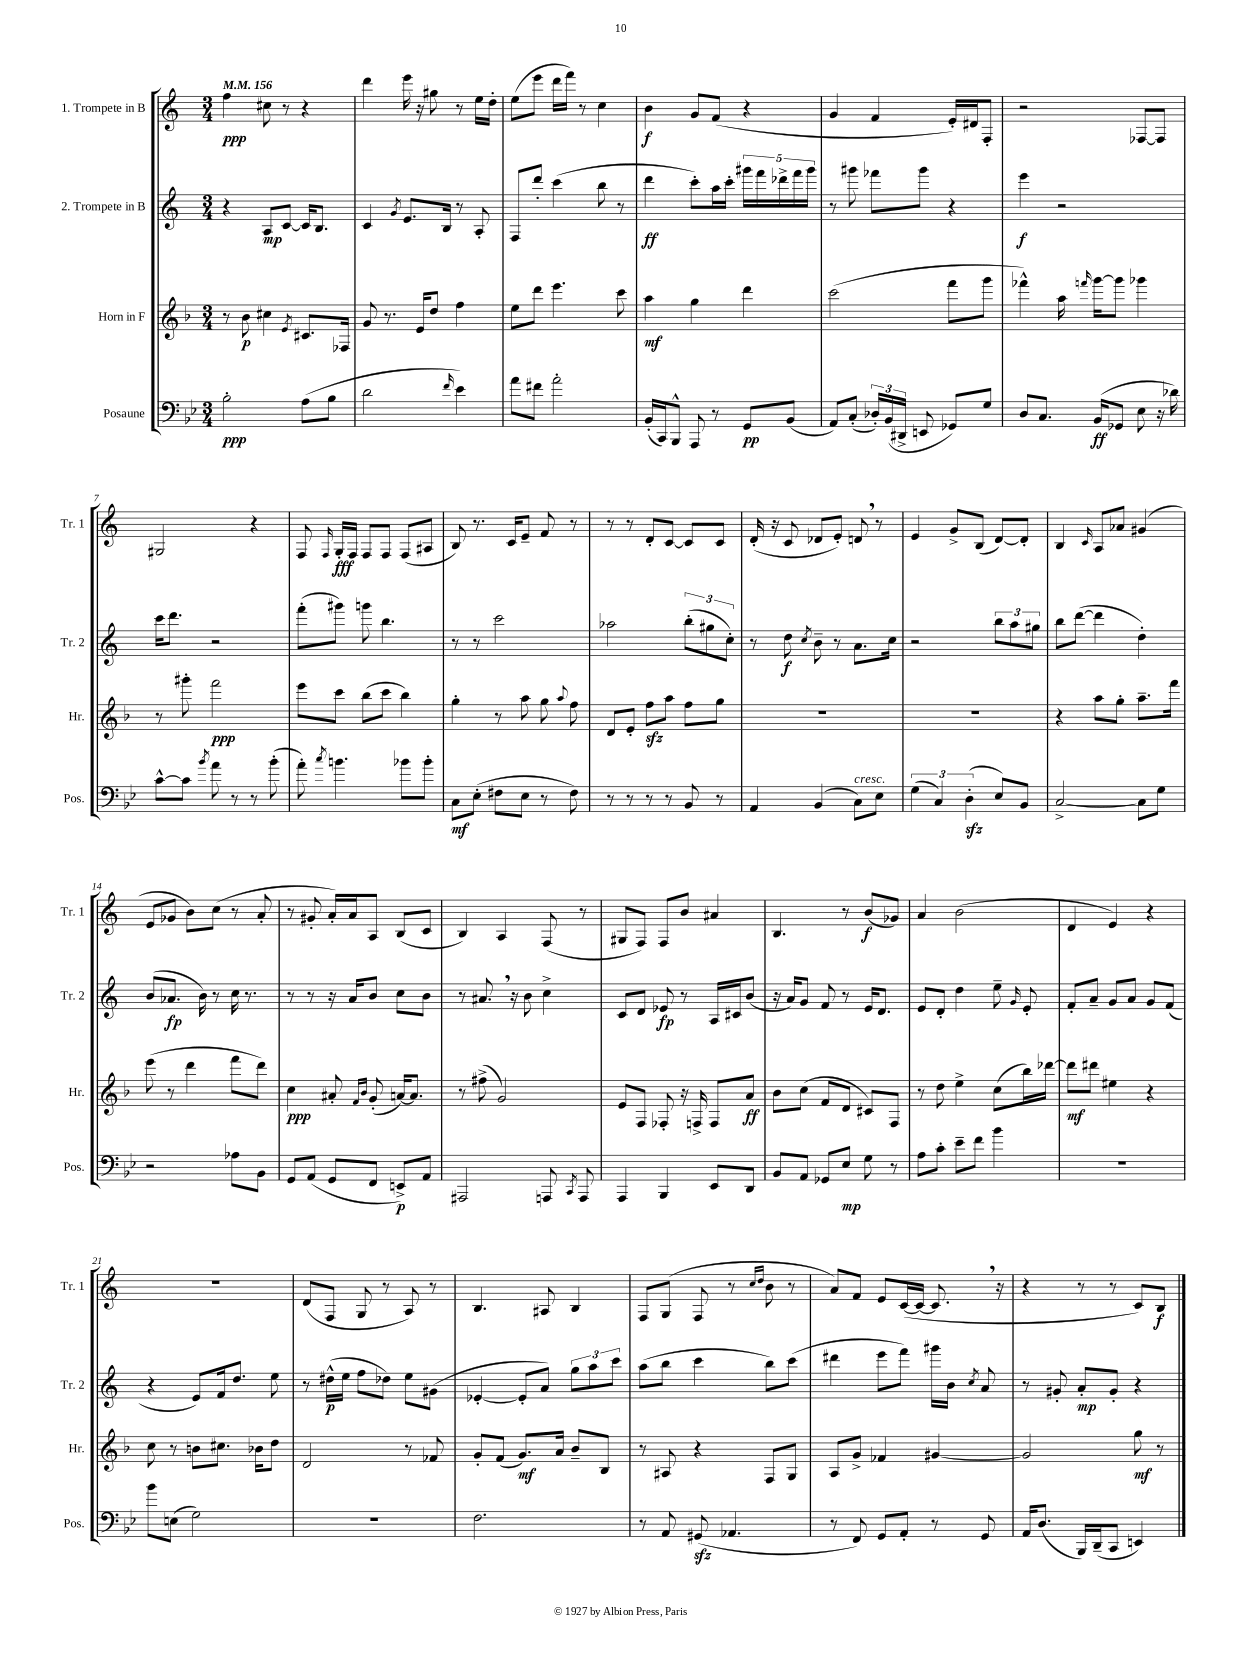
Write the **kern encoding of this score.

**kern	**kern	**kern	**kern
*staff4	*staff3	*staff2	*staff1
*clefF4	*clefG2	*clefG2	*clefG2
*k[b-e-]	*k[b-]	*k[]	*k[]
*M3/4	*M3/4	*M3/4	*M3/4
*MM156	*MM156	*MM156	*MM156
2B-'	8r	4r	4ff
.	8b-	.	.
.	4cc#	8A	8cc#
.	.	[8c	8r
.	8qe	.	.
(8A	8.c#	16c]	4r
.	.	8.B	.
8B-	.	.	.
.	16F-	.	.
=	=	=	=
2d	8g	4c	4ddd
.	8.r	.	.
.	.	8qg	.
.	.	8.e	16eee
.	16e	.	16r
.	8dd	.	8gg#
.	.	16B	.
16qqf	.	.	.
4e-)	4ff	8r	8r
.	.	8A'	16ee
.	.	.	16dd'
=	=	=	=
8a	8ee	8F	(8ee
8f#	8ddd	8ddd'	8eee
2a'	4.eee	(4ccc	16ddd
.	.	.	16fff)
.	.	.	8r
.	.	8bb	4cc
.	8ccc	8r	.
=	=	=	=
(16BB-'	4aa	4ddd	4b
16CC)	.	.	.
8BBB-^^	.	.	.
8AAA	4gg	8ccc')	8g
8r	.	16aa	(8f
.	.	16ccc'	.
8GG	4ddd	20ggg#	4r
.	.	20fff	.
.	.	20ddd-^	.
(8BB-	.	.	.
.	.	20fff	.
.	.	20ggg#	.
=	=	=	=
8AA)	(2ccc	8r	4g
(8C'	.	8ggg#	.
24D-')	.	8fff-	4f
(24BB-	.	.	.
24DD#^	.	.	.
8EE	.	8ggg#	.
8GG-)	8fff	4r	16e')
.	.	.	16d#
8G	8ggg	.	8F'
=	=	=	=
8D	4fff-^^)	4eee	2r
8.C	.	.	.
.	16aa	2r	.
.	16qqfff	.	.
(16BB-	[16ggg	.	.
8GG-	8ggg]	.	.
8E-	4ggg-	.	[8F-
16r	.	.	8F-]
16d-)	.	.	.
=	=	=	=
[8c^^	8r	16ccc	2G#
.	.	8.ddd	.
8c]	8ggg#'	.	.
8qb-	.	.	.
8a	2fff	2r	.
8r	.	.	.
8r	.	.	4r
(8b-'	.	.	.
=	=	=	=
8a')	8eee	(8fff'	8F
8qcc	.	.	16qqF
4.b	8ccc	8ggg#)	16G'
.	.	.	16F
.	(8bb-	8ggg	8F
.	8ccc	4.bb	8F
8b-	4bb-)	.	(8F
8b-'	.	.	8A#
=	=	=	=
8C	4gg'	8r	8B)
(8E-'	.	8r	8.r
8F#	8r	2ccc	.
.	.	.	16c
8E-	8aa	.	8e~
8r	8gg	.	8f
.	8qqaa	.	.
8F#)	8ff	.	8r
=	=	=	=
8r	8d	2aa-	8r
8r	8e'	.	8r
8r	8ff	.	8d'
8r	8aa	.	[8c
8BB-	8ff	(12bb'	8c]
.	.	12gg#	.
8r	8gg	.	8c
.	.	12cc')	.
=	=	=	=
4AA	2.r	8r	(16d'
.	.	.	16r
.	.	8dd	8c
.	.	8qcc	.
(4BB-	.	8b~	8d-
.	.	8r	8e')
8C)	.	8.a	8d
8E-	.	.	8r
.	.	16cc	.
=	=	=	=
(6G	2.r	2r	4e
6C)	.	.	.
.	.	.	8g^
(6D'	.	.	.
.	.	.	(8B
8E-)	.	12bb	[8d)
.	.	12aa	.
8BB-	.	.	8d']
.	.	12gg#	.
=	=	=	=
[2C^	4r	8bb	4B
.	.	([8ddd	.
.	.	.	16qqc
.	8aa	4ddd]	8A
.	8gg'	.	8a-
8C]	8.aa~	4dd')	(4g#
8G	.	.	.
.	16fff	.	.
=	=	=	=
2r	(8eee	(8b	8e
.	8r	8.a-	8g-
.	4ddd	.	8b)
.	.	16b)	.
.	.	8r	(8cc
8A-	8fff	16cc	8r
.	.	8.r	.
8BB-	8ddd)	.	8a'
=	=	=	=
8GG	4cc	8r	8r
(8AA	.	8r	8g#'
8GG	8a#'	16r	16a')
.	.	16a	16a
.	16qqf	.	.
.	16qqb-	.	.
8FF	(8g'	8b	8A
8EE^)	[16a)	8cc	(8B
.	8.a]	.	.
8AA	.	8b	8c
=	=	=	=
2AAA#	8r	8r	4B)
.	(8ff#^	8.a#	.
.	2g)	.	4A
.	.	16r	.
.	.	8b	.
8AAA	.	4cc^	(8F
8qCC	.	.	.
8AAA	.	.	8r
=	=	=	=
4AAA	8e	8c	8G#
.	8F	8d	8F)
4BBB-	8F-'	8e-	8F
.	16r	8r	8b
.	16F^	.	.
8EE-	8F	16A	4a#
.	.	16c#	.
8DD	8a	(8b	.
=	=	=	=
8BB-	8b-	16r	4.B
.	.	16a)	.
8AA	(8cc	8g	.
8GG-	8f	8f	.
8E-	8d	8r	8r
8G	8c#)	16e	(8b
.	.	8.d	.
8r	8F	.	8g-)
=	=	=	=
8A	8r	8e	4a
8c'	8dd	8d'	.
8e-~	4ee^	4dd	(2b
8f	.	.	.
4b-	(8cc	8ee~	.
.	.	16qqg	.
.	16bb-)	8e'	.
.	[16ddd-	.	.
=	=	=	=
2.r	8ddd-]	8f'	4d
.	8ddd#	8a~	.
.	4ee#	8g	4e)
.	.	8a	.
.	4r	8g	4r
.	.	(8f	.
=	=	=	=
8b-	8cc	4r	2.r
(8E	8r	.	.
2G)	8b	8e)	.
.	8.cc#	16f	.
.	.	8.dd	.
.	16b-	.	.
.	8dd	8ee	.
=	=	=	=
2.r	2d	8r	(8d
.	.	(16dd#^^	8F
.	.	16ee	.
.	.	8ff	8G
.	.	8dd-)	8r
.	8r	8ee	8A)
.	8f-	(8g#	8r
=	=	=	=
2.F	8g'	[4e-'	4.B
.	(8f	.	.
.	8.g)	8e-']	.
.	.	8a)	8A#
.	16a	.	.
.	8b-~	12gg	4B
.	.	12aa	.
.	8B-	.	.
.	.	12ccc	.
=	=	=	=
8r	8r	(8aa	8F
8AA	8A#	8bb	(8G
(8GG#	4r	4ccc	8F
4.AA-	.	.	8r
.	.	.	16qqcc
.	.	.	16qqdd
.	8F	8bb)	8b
.	8G	(8ccc	8r
=	=	=	=
8r	8A	4ddd#	8a)
8FF)	8g^	.	8f
8GG	4f-	8eee	8e
8AA'	.	8fff)	([16c
.	.	.	16c_
8r	[4g#	16ggg#	8.c]
.	.	16b	.
.	.	8qcc	.
8GG	.	8a	.
.	.	.	16r
=	=	=	=
16AA	2g#]	8r	4r
(8.D	.	.	.
.	.	8g#'	.
16BBB-)	.	8a'	8r
(16DD~	.	.	.
8CC	.	8g#'	8r
4EE)	8gg	4r	8c)
.	8r	.	8B
==	==	==	==
*-	*-	*-	*-
